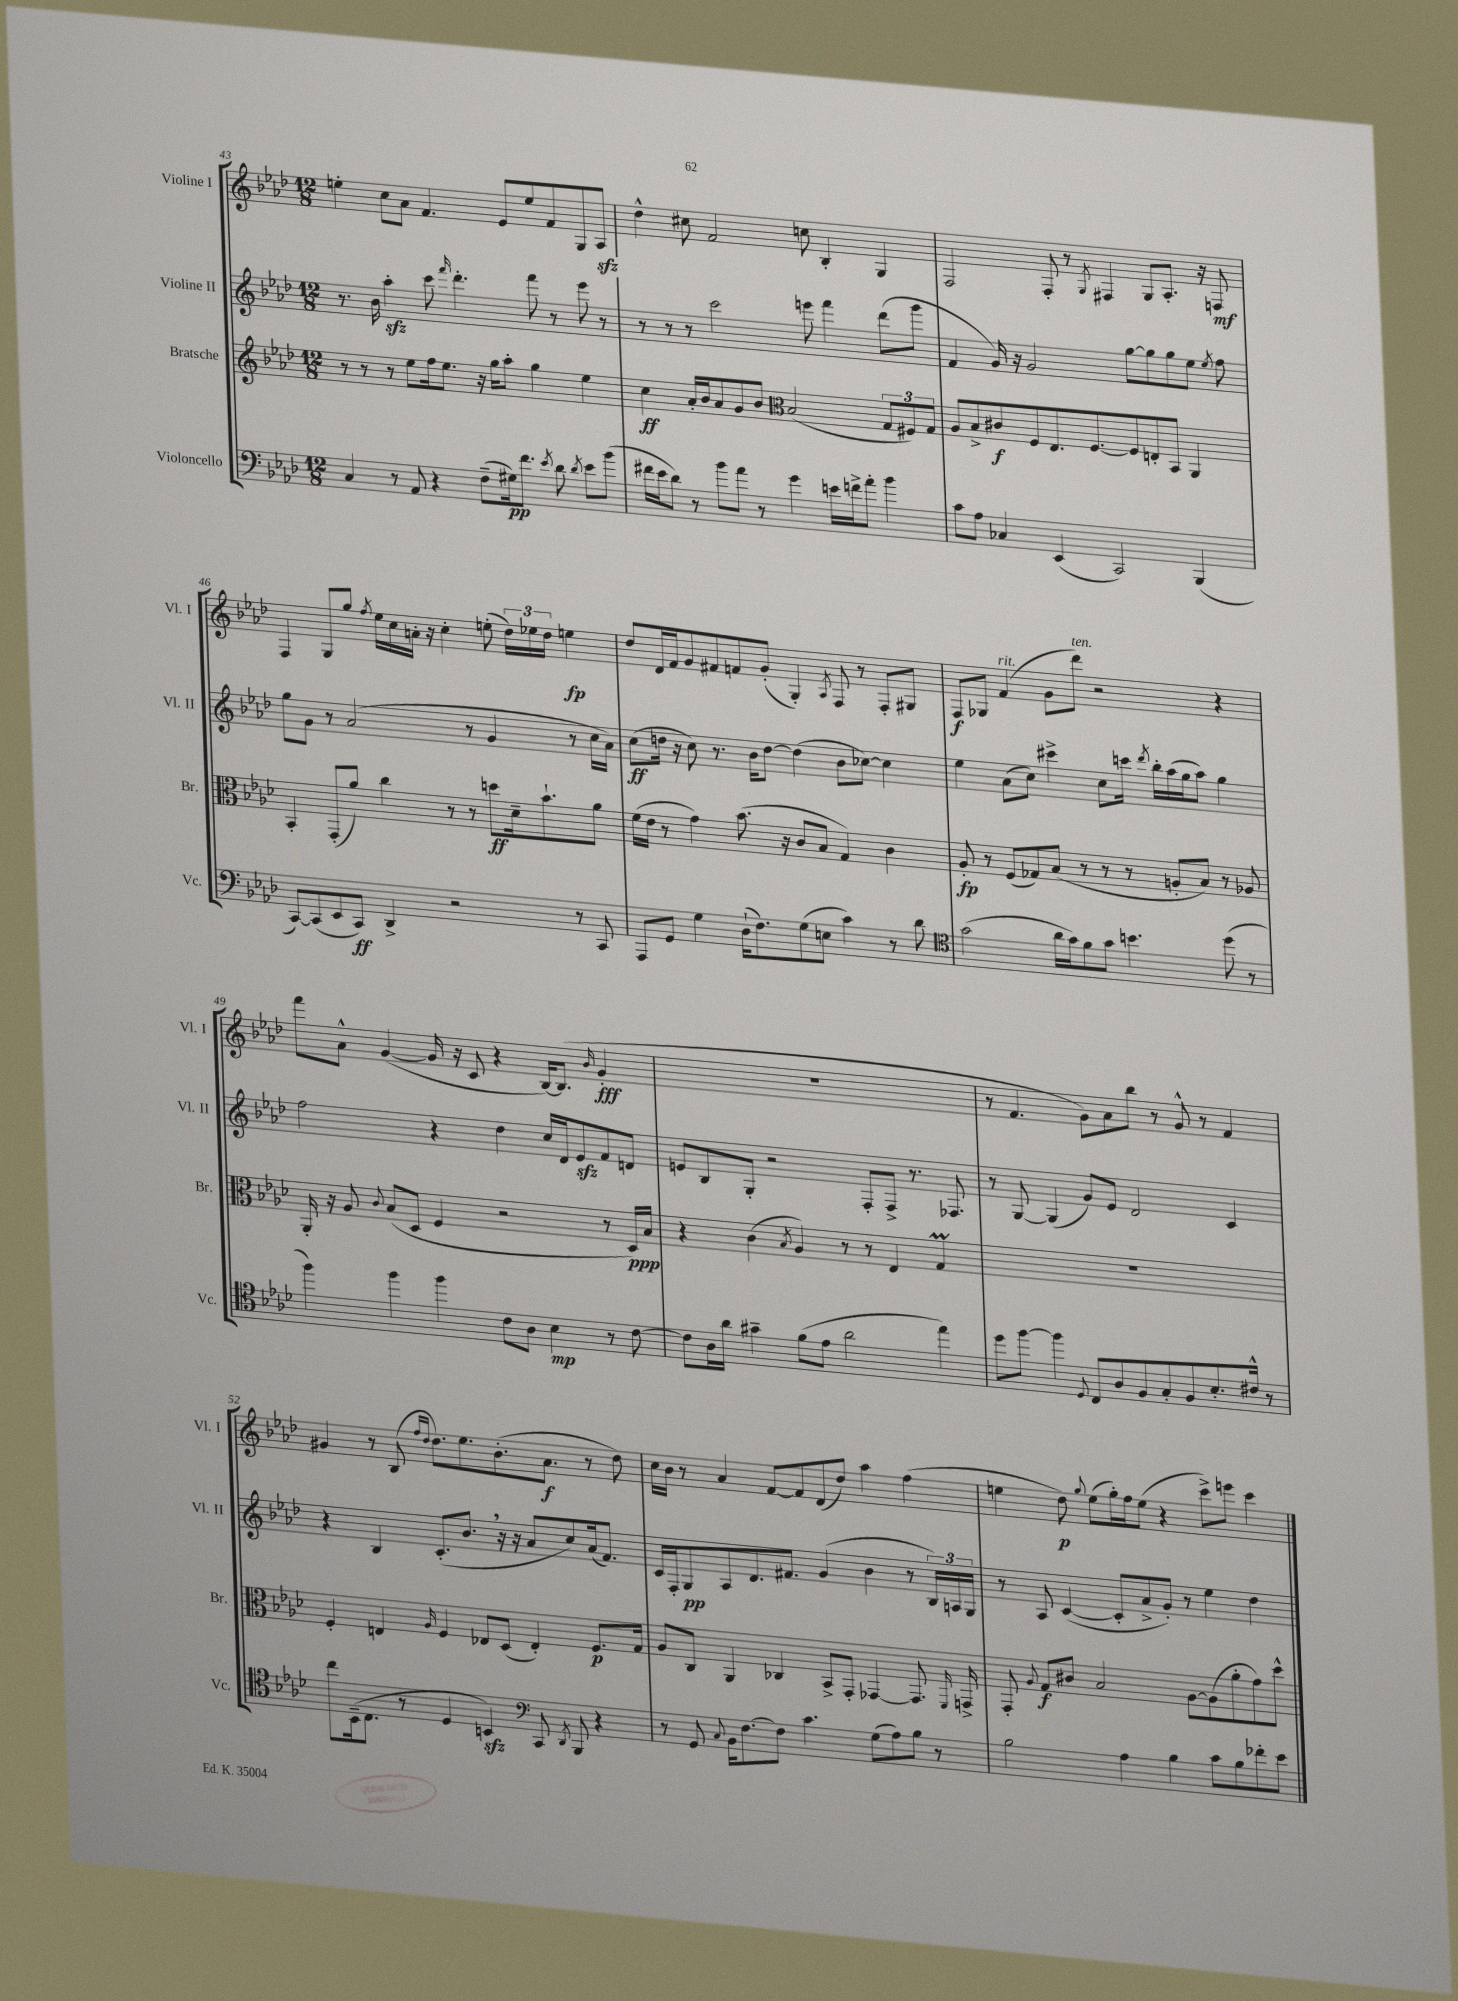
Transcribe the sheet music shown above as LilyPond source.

<<
\new StaffGroup <<
\new Staff = "s0" \with { instrumentName = "Violine I" shortInstrumentName = "Vl. I" } {
    \clef treble \key aes \major \numericTimeSignature \time 12/8
    \autoBeamOff e''4-. c''8[ aes'8] f'4. ees'8[ e''8 f'8 g8 aes8]\sfz |
    des''4-^ cis''8 f'2 c''8 bes4-. g4 |
    f2 f8-. r8 \acciaccatura { g8 } fis4 g8[ aes8.]-. r16 f8\mf |
    f4 g8[ g''8] \acciaccatura { f''8 } ees''16[ c''16 a'16]-. r16 c''4-. e''8-.( \tuplet 3/2 { des''16[) ees''16 des''16] } e''4\fp |
    des''8[ des'16 f'16 g'8 fis'8 f'8 g'8]-.( g4-.) \acciaccatura { aes8 } f8 r8 f8[-. gis8] |
    f8[\f ges8] f'4^\markup { \italic "rit." }( g'8[ des'''8]^\markup { \italic "ten." }) r2 r4 |
    f'''8[ aes'8]-^ g'4~( g'16 r16 c'8 r4 bes16[~) bes8.]( \grace { bes'16 } g'4-.\fff |
    R1. |
    r8 f'4. g'8[) aes'8 bes''8] r8 g'8-^ r8 f'4 |
    gis'4 r8 bes8( \grace { f''16[ des''16] } des''8.[) ees''8. bes'8.-.( aes'8.]\f r8 des''8) |
    c''16[ bes'16] r8 aes'4 f'8[~ f'8 des'8( des''8]) aes''4 f''4( |
    e''4 des''8\p) \appoggiatura { g''8 } e''8[( g''16-.) f''16 e''8]( r4 c'''8[->) e'''8] c'''4 \bar "|." |
}
\new Staff = "s1" \with { instrumentName = "Violine II" shortInstrumentName = "Vl. II" } {
    \clef treble \key aes \major \numericTimeSignature \time 12/8
    \autoBeamOff r8. bes'16 aes''4-.\sfz c'''8 \grace { f'''16 } des'''4.-. f'''8 r8 ees'''8 r8 |
    r8 r8 r8 c'''2 e'''8 f'''4 des'''8[( g'''8] |
    f'4 g'16) r16 g'2 g''8[~ g''8 g''8 ees''8] \acciaccatura { ees''8 } f''8 |
    g''8[ g'8] r8 aes'2( r8 g'4 r8 c''16[ aes'16]) |
    c''8[\ff( d''16] r16 c''8) r8. bes'16[ d''8]~ d''4( bes'8[ ces''8]~) ces''4 |
    ees''4 aes'8[( c''8]) cis'''4-> c''8[ c'''16] \acciaccatura { des'''8 } bes''16[-. aes''16( g''16 aes''8]) g''4 |
    f''2 r4 des''4 c''16[ des'16 ees'8\sfz f'8 d'8] |
    e'8[ bes8 g8]-. r2 f8[-. f8]-> r8. fes8. |
    r8 g8~ g4( g'8[) ees'8] des'2 c'4 |
    r4 bes4 c'8.[-.( bes'8.] \breathe r16 r16 aes'8[ c''8) aes'16( f'8.]) |
    c'16[ f16-. g8\pp aes8 des'8. fis'8.] g'4( bes'4 r8 \tuplet 3/2 { bes16[) a16 g16] } |
    r8 aes8 c'4~( c'8[-. aes'8-> g'8]-.) r8 ees''4 des''4 \bar "|." |
}
\new Staff = "s2" \with { instrumentName = "Bratsche" shortInstrumentName = "Br." } {
    \clef treble \key aes \major \numericTimeSignature \time 12/8
    \autoBeamOff r8 r8 r8 ees''8[ f''16 ees''8.] r16 g''16[ aes''8]-. g''4 ees''4 |
    c''4\ff aes'16[-. bes'16 aes'8 g'8 bes'8] \clef alto bes2( \tuplet 3/2 { g8[ fis8) g8] } |
    aes8[ bes8-> cis'8\f f8 ees8. f8.~ f8 e8-. bes,8] aes,4 |
    bes,4-. g,8[-.( aes'8]) c''4 r8 r8 d''8[\ff des'16-- bes'8.-! aes'8] |
    f'16[( ees'16] r8 g'4) bes'8.( r16 c'8[ bes8] g4) c'4 |
    aes8-.\fp r8 f8[( ges8) bes8]( r8 r8 r8 a8[-. bes8]) r8 aes8 |
    aes,16-. r16 aes8 \appoggiatura { c'8 } bes8[( des8] f4 r2 r8 des16[\ppp) bes16] |
    r4 c'4( \acciaccatura { bes8 } aes4) r8 r8 ees4 g4\prall |
    R1. |
    f4-. e4 \grace { aes16 } f4 ees8[ des8]( ees4-.) f8.[\p g16] |
    aes8[ c8] aes,4 ces4 bes,8[-> g,8]-. ges,4~ ges,8. \grace { f,16 } g,16-> |
    g,8-. \appoggiatura { aes8 } g8[\f cis'8] bes2 aes8[~ aes8( aes'8-. g'8) des''8]-^ \bar "|." |
}
\new Staff = "s3" \with { instrumentName = "Violoncello" shortInstrumentName = "Vc." } {
    \clef bass \key aes \major \numericTimeSignature \time 12/8
    \autoBeamOff c4 r8 aes,8 r4 f8[--( gis16\pp) f'8.] \acciaccatura { ees'8 } des'8 \acciaccatura { des'8 } ees'8[ bes'8]( |
    fis'16[ ees'16 des'8]) r8 bes'8[ aes'8] r8 g'4 e'16[ f'16-> aes'8]-. bes'4 |
    c'8[ aes8] ces4 ees,4( c,2) bes,,4( |
    c,8[~) c,8( ees,8 c,8]\ff) des,4-> r2 r8 c,8 |
    aes,,8[ g,8] g4 des16[-!( f8.) g8( e8] c'4) r8 des'8 |
    \clef tenor g'2( aes'16[ g'16) f'8 g'8] b'4. des''8( r8 |
    f''4) f''4 f''4 c'8[ aes8] bes4\mp r8 c'8~ |
    c'8[ aes16 aes'16] gis'4-- f'8[( ees'8] aes'2 ees''4) |
    des''8[ f''8]~ f''4 \appoggiatura { des8 } c8[ aes8 f8 g8-. f8 bes8.-. cis'16]-^ r8 |
    c''8[ bes,16--( c8.] r8 des4 b,4\sfz) \clef bass c,8 \acciaccatura { des,8 } bes,,8 r4 |
    r8 g,8 \appoggiatura { c8 } bes,16[ f8.~ f8] c'4. g8[( aes8) bes8] r8 |
    bes2 aes4 bes4 c'8[ bes8 fes'8-. ees'8] \bar "|." |
}
>>
>>
\layout { \context { \Score currentBarNumber = #43 } }
